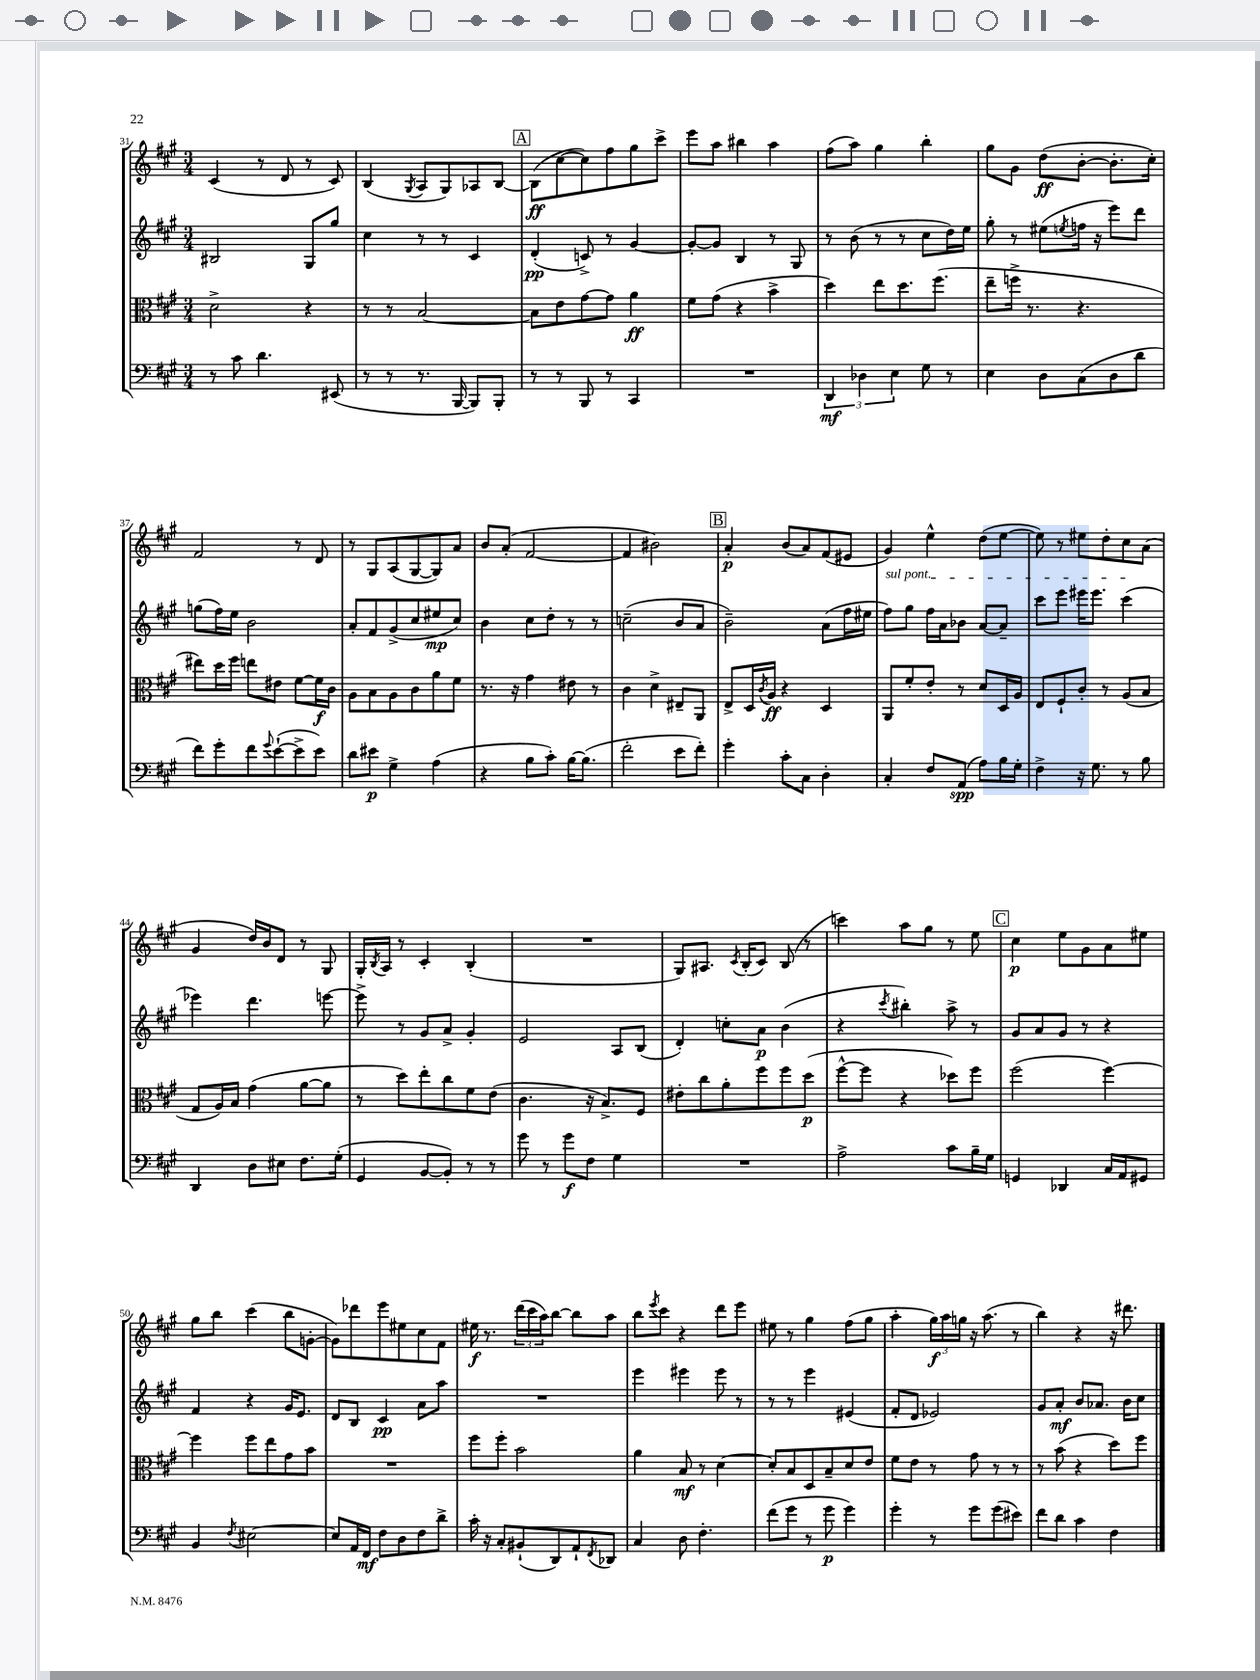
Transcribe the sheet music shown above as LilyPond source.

<<
\new StaffGroup <<
\new Staff = "s0" {
    \clef treble \key a \major \numericTimeSignature \time 3/4
    cis'4( r8 d'8 r8 cis'8) |
    b4( \acciaccatura { gis8 } a8 gis8) aes8 b8~ |
    \mark \markup { \box "A" } b8\ff( cis''8~ cis''8) fis''8 gis''8 cis'''8-> |
    e'''8 a''8 bis''4 a''4 |
    fis''8( a''8) gis''4 b''4-. |
    gis''8 gis'8 d''8\ff( b'8~-. b'8.-. cis''16-.) |
    fis'2 r8 d'8 |
    r8 gis8 a8( gis8~ gis8) a'8 |
    b'8 a'8-.( fis'2~ |
    fis'4 bis'2) |
    \mark \markup { \box "B" } a'4-.\p b'8( a'8) fis'8( eis'8 |
    gis'4) e''4-^ d''8( e''8~ |
    e''8) r8 eis''8 d''8-. cis''8 a'8( |
    gis'4 d''16) b'16 d'8 r8 gis8 |
    gis16-. \acciaccatura { b8 } a16 r8 cis'4-. b4-.( |
    R2. |
    gis8) ais8. \acciaccatura { cis'8 } b16-.( cis'8) b8( r8 |
    c'''4) a''8 gis''8 r8 e''8 |
    \mark \markup { \box "C" } cis''4\p e''8 gis'8 a'8 eis''8 |
    gis''8 b''8 cis'''4( b''8 g'8~-. |
    g'8) des'''8 e'''8 eis''8 cis''8 fis'8 |
    eis''16\f r8. \tuplet 3/2 { d'''16( cis'''16 a''16) } b''8~ b''8 a''8 |
    b''8 \acciaccatura { e'''8 } cis'''8 r4 d'''8 e'''8 |
    eis''8 r8 gis''4 fis''8( gis''8 |
    a''4-. \tuplet 3/2 { gis''16\f) a''16 g''16 } r16 a''8.( r8 |
    b''4) r4 r16 dis'''8. \bar "|." |
}
\new Staff = "s1" {
    \clef treble \key a \major \numericTimeSignature \time 3/4
    bis2 gis8 gis''8 |
    cis''4 r8 r8 cis'4 |
    \mark \markup { \box "A" } d'4-.\pp( c'8->) r8 gis'4~ |
    gis'8~-. gis'8 b4 r8 gis8 |
    r8 b'8( r8 r8 cis''8 d''16) e''16 |
    gis''8-. r8 eis''8( \acciaccatura { e''8 } f''16 r16 e'''8) d'''8 |
    g''8( fis''16) e''16 b'2 |
    a'8-. fis'8 gis'8->( cis''8 eis''8\mp cis''8) |
    b'4 cis''8 d''8-. r8 r8 |
    c''2--( b'8 a'8 |
    \mark \markup { \box "B" } b'2--) a'8( fis''16 eis''16 |
    \once \override TextSpanner.bound-details.left.text = \markup { \italic "sul pont." } fis''8\startTextSpan) gis''8 fis''16 a'16 bes'8 a'8~ a'8-- |
    cis'''8 e'''8 eis'''16 eis'''8. cis'''4\stopTextSpan( |
    ees'''4) d'''4. e'''8~ |
    e'''8-> r8 gis'8 a'8-> gis'4-. |
    e'2 a8 b8( |
    d'4-.) c''8-. a'8\p b'4( |
    r4 \acciaccatura { cis'''8 } bis''4-.) a''8-> r8 |
    \mark \markup { \box "C" } gis'8 a'8 gis'8 r8 r4 |
    fis'4 r4 gis'16 e'8. |
    d'8 b8 cis'4\pp a'8 a''8 |
    R2. |
    e'''4 eis'''4 eis'''8 r8 |
    r8 r8 e'''4 eis'4( |
    fis'8-. d'8 ees'2) |
    gis'8 a'8-.\mf b'8 aes'8. b'16 cis''8 \bar "|." |
}
\new Staff = "s2" {
    \clef alto \key a \major \numericTimeSignature \time 3/4
    d'2-> r4 |
    r8 r8 b2~ |
    \mark \markup { \box "A" } b8 e'8 gis'8~ gis'8 a'4\ff |
    fis'8 gis'8( r4 b'4-> |
    d''4) e''8 d''8. fis''8.( |
    e''8-- f''16-> r8. r4. |
    eis''8) d''16 fis''16 e''8 eis'8 fis'8~ fis'16\f cis'16 |
    a8 b8 a8 cis'8 a'8 fis'8 |
    r8. r16 gis'4 eis'8 r8 |
    cis'4 d'4-> eis8-- a,8 |
    \mark \markup { \box "B" } e8-> d16 \acciaccatura { cis'8 } a16\ff r4 d4 |
    a,8 fis'8-. e'8-. r8 d'8 d16 a16 |
    e8 fis8-! cis'8-. r8 a8( b8 |
    gis8 a16) b16 gis'4( a'8~ a'8 |
    r8 d''8) e''8-. cis''8 fis'8 e'8( |
    cis'4. r16 b8.->) fis8 |
    eis'8-. cis''8 a'8-. fis''8 fis''8 d''8\p( |
    fis''8~-^ fis''8 r4 des''8) fis''8 |
    \mark \markup { \box "C" } fis''2( fis''4~) |
    fis''4 fis''8 e''8 gis'8 b'8 |
    R2. |
    fis''8 fis''8-. b'2 |
    a'4 b8\mf r8 d'4~ |
    d'8-. b8 d8 b8-- d'8 e'8 |
    fis'8 e'8 r8 gis'8 r8 r8 |
    r8 b'8( r4 d''8) fis''8 \bar "|." |
}
\new Staff = "s3" {
    \clef bass \key a \major \numericTimeSignature \time 3/4
    r8 cis'8 d'4. eis,8( |
    r8 r8 r8. b,,16~ b,,8) b,,8-. |
    \mark \markup { \box "A" } r8 r8 b,,8 r8 cis,4 |
    R2. |
    \tuplet 3/2 { d,4\mf des4 e4 } gis8 r8 |
    e4 d8 cis8( d8 d'8 |
    fis'8) gis'8-. fis'8 \appoggiatura { gis'8 } e'8~-!( e'8-> e'8) |
    d'8 eis'8\p gis4-> a4( |
    r4 b8 cis'8-.) b16~ b8.( |
    fis'2-. e'8 fis'8-.) |
    \mark \markup { \box "B" } gis'4-. cis'8-. cis8 d4-. |
    cis4-. fis8 a,8\spp( a8) b16 gis16-. |
    fis4-> r16 gis8. r8 b8 |
    d,4 d8 eis8 fis8. gis16-.( |
    gis,4 b,8~ b,8-.) r8 r8 |
    gis'8 r8 gis'8\f fis8 gis4 |
    R2. |
    a2-> cis'8 b16-- gis16 |
    \mark \markup { \box "C" } g,4 des,4 cis16 a,16 gis,8 |
    b,4 \acciaccatura { fis8 } eis2~ |
    eis8 a,16 fis,16\mf fis8 d8 fis8 d'8-> |
    cis'16-. r16 cis8-. bis,8-!( d,8) a,8-! \acciaccatura { fis,8 } des,8 |
    cis4 d8 fis4.-. |
    fis'8( gis'8 r8 gis'8\p gis'4) |
    gis'4-. r8 gis'8 gis'8( eis'8) |
    fis'8 d'8 cis'4 fis4 \bar "|." |
}
>>
>>
\layout { \context { \Score currentBarNumber = #31 } }
